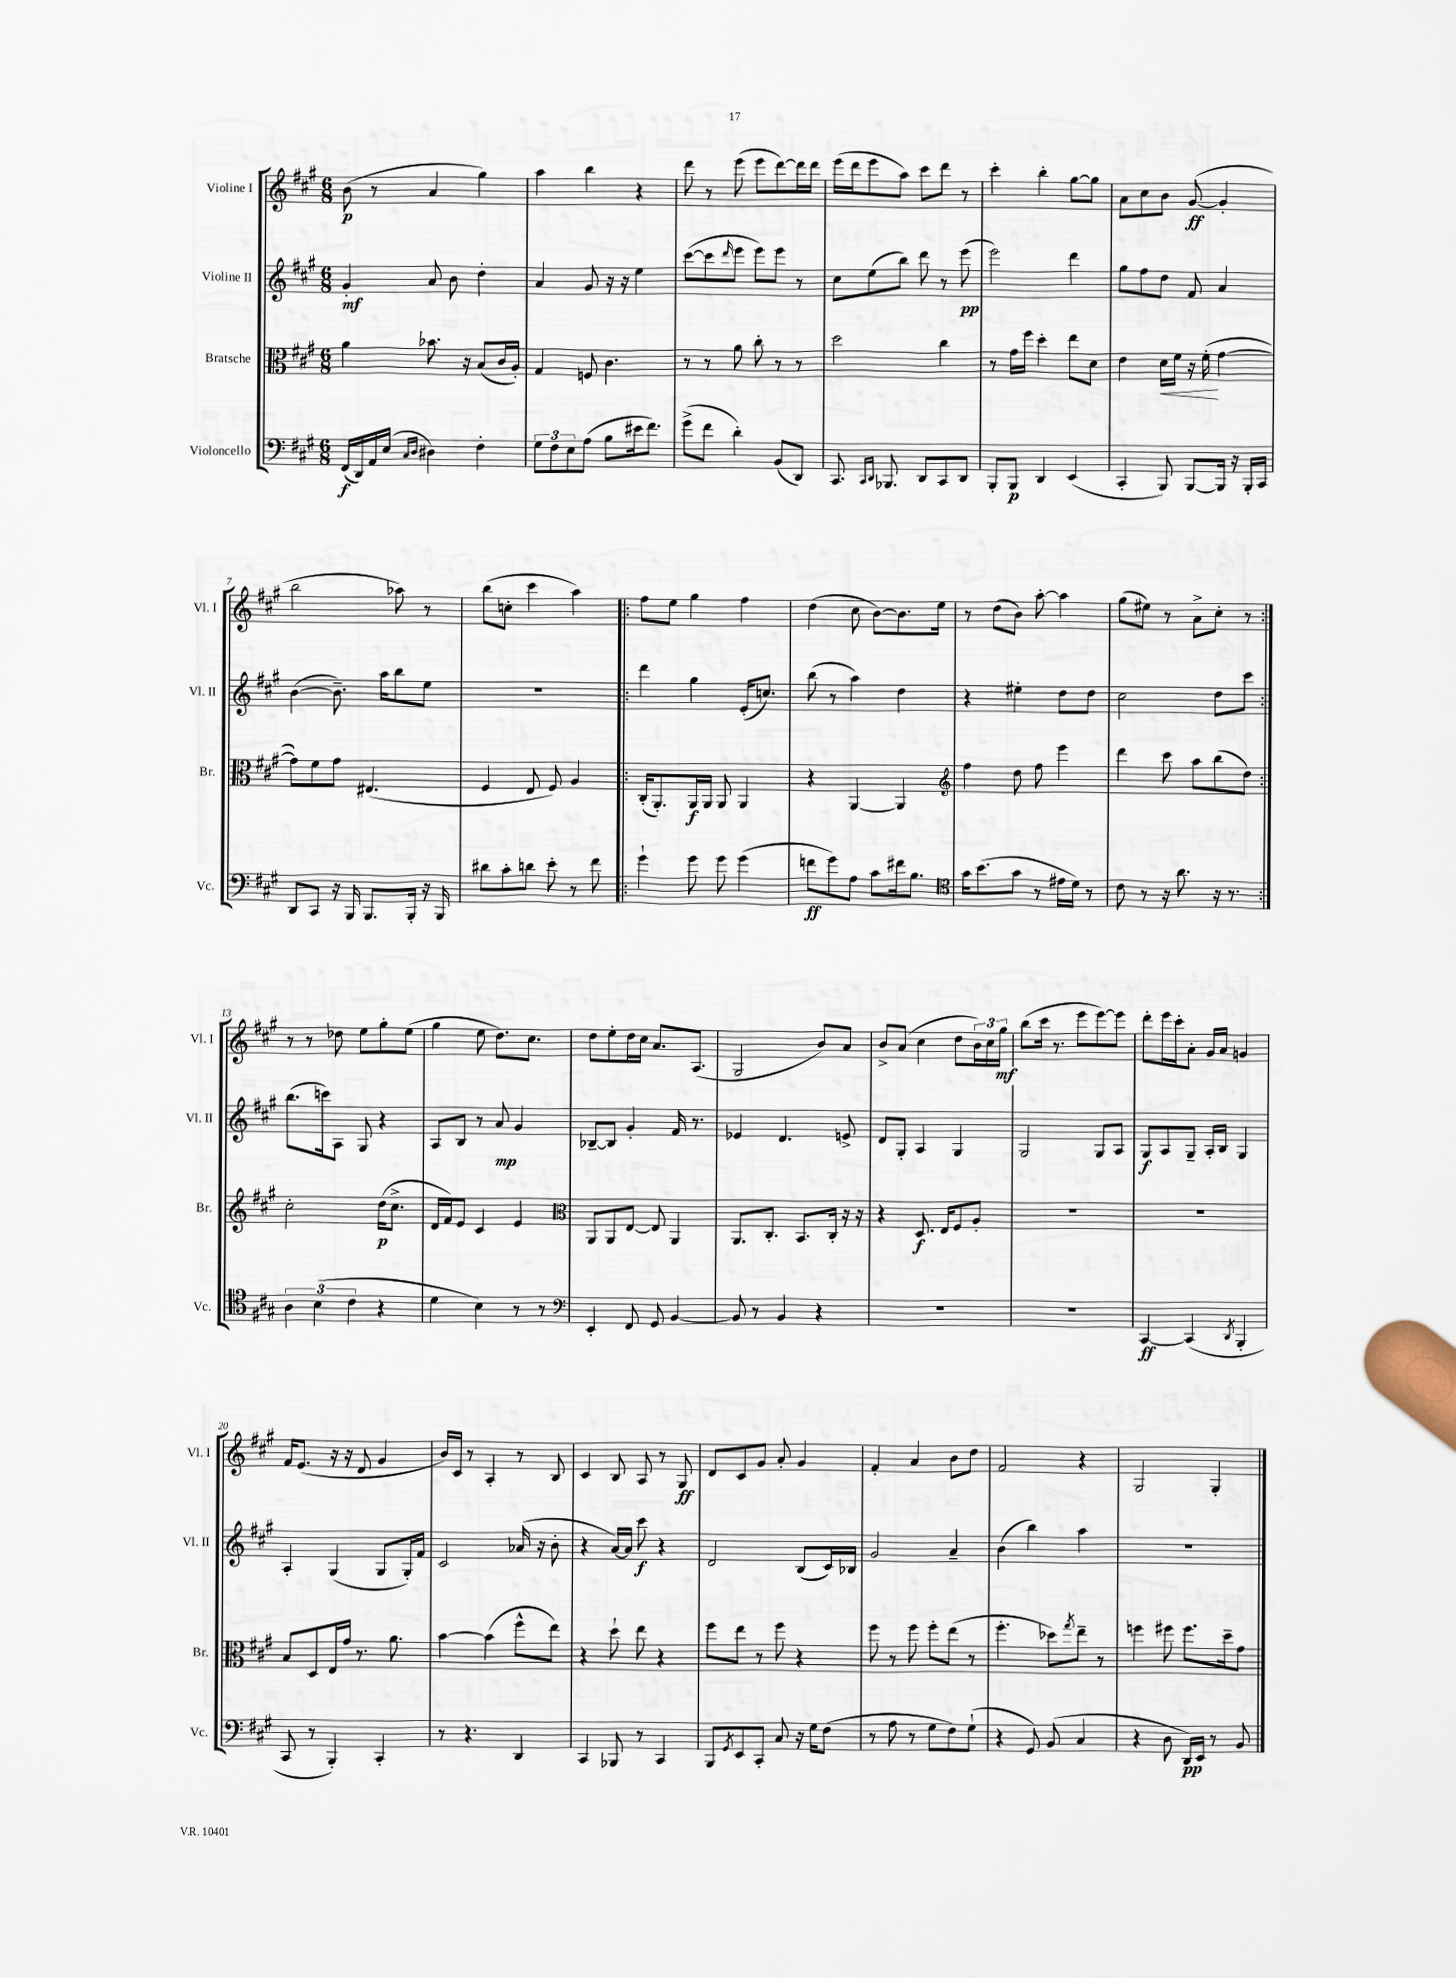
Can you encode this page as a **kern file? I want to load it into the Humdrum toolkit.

**kern	**dynam	**kern	**dynam	**kern	**dynam	**kern	**dynam
*part4	*part4	*part3	*part3	*part2	*part2	*part1	*part1
*staff4	*staff4	*staff3	*staff3	*staff2	*staff2	*staff1	*staff1
*I"Violoncello	*	*I"Bratsche	*	*I"Violine II	*	*I"Violine I	*
*I'Vc.	*	*I'Br.	*	*I'Vl. II	*	*I'Vl. I	*
*clefF4	*	*clefC3	*	*clefG2	*	*clefG2	*
*k[f#c#g#]	*	*k[f#c#g#]	*	*k[f#c#g#]	*	*k[f#c#g#]	*
*M6/8	*	*M6/8	*	*M6/8	*	*M6/8	*
=1	=1	=1	=1	=1	=1	=1	=1
(16FF#/LL	f	4a\	.	4g#'/	mf	(8b\	p
16DD/)	.	.	.	.	.	.	.
16AA/	.	.	.	.	.	8r	.
(16E/JJ	.	.	.	.	.	.	.
16qqC#/LL	.	.	.	.	.	.	.
16qqD/JJ	.	.	.	.	.	.	.
4D#X\)	.	8.b-X\	.	8a/	.	4a/	.
.	.	.	.	8b\	.	.	.
.	.	16r	.	.	.	.	.
4F#'\	.	(8B/L	.	4dd'\	.	4gg#\)	.
.	.	16c#/L	.	.	.	.	.
.	.	16A'/JJ)	.	.	.	.	.
=2	=2	=2	=2	=2	=2	=2	=2
12G#\L	.	4G#/	.	4a/	.	4aa\	.
12F#\	.	.	.	.	.	.	.
12E\	.	.	.	.	.	.	.
(8A\J	.	8Fn/	.	8g#/	.	4bb\	.
8B\L	.	4.c#\	.	16r	.	.	.
.	.	.	.	16r	.	.	.
16e#X\k	.	.	.	4ee\	.	4r	.
8.f#\J)	.	.	.	.	.	.	.
=3	=3	=3	=3	=3	=3	=3	=3
(8g#^\L	.	8r	.	([8ccc#\L	.	8ddd\	.
8f#\J	.	8r	.	8ccc#\]	.	8r	.
.	.	.	.	16qqddd/	.	.	.
4d'\)	.	8a\	.	8eee\J	.	(8eee\	.
.	.	8cc#'\	.	8eee\L)	.	8eee\L	.
(8BB/L	.	8r	.	8eee\J	.	[8ddd\)	.
8DD/J)	.	8r	.	8r	.	16ddd\L]	.
.	.	.	.	.	.	16ddd\JJ	.
=4	=4	=4	=4	=4	=4	=4	=4
8.CC#/	.	2dd\	.	8cc#\L	.	(16eee\LL	.
.	.	.	.	.	.	16ddd\J	.
.	.	.	.	(8ee\	.	8eee\	.
16qqCC#/LL	.	.	.	.	.	.	.
16qqDD/JJ	.	.	.	.	.	.	.
8.BBB-X/	.	.	.	.	.	.	.
.	.	.	.	8bb\J)	.	8aa\J)	.
8DD/L	.	.	.	8ddd\	.	8ccc#\L	.
8CC#/	.	4cc#\	.	8r	.	8ddd\J	.
8DD/J	.	.	.	(8eee\	pp	8r	.
=5	=5	=5	=5	=5	=5	=5	=5
8BBB'/L	.	8r	.	2eee\)	.	4ccc#'\	.
8BBB/J	p	16g#\LL	.	.	.	.	.
.	.	16ff#\JJ	.	.	.	.	.
4DD/	.	4dd'\	.	.	.	4bb'\	.
(4EE/	.	8ee\L	.	4ddd\	.	[8gg#\L	.
.	.	8d\J	.	.	.	8gg#\J]	.
=6	=6	=6	=6	=6	=6	=6	=6
4CC#'/	.	4e\	.	8gg#\L	.	8a\L	.
.	.	.	.	8ff#\	.	8cc#\	.
!	!	!	!LO:HP:b	!	!	!	!
8BBB/)	.	16d\LL	<	8dd\J	.	8b\J	.
.	.	16f#\JJ	.	.	.	.	.
[8BBB/L	.	16r	.	8f#/	.	([8g#/	ff
.	.	(16f#'\	.	.	.	.	.
16BBB/Jk]	.	[4g#\	[	4a/	.	4g#'/]	.
16r	.	.	.	.	.	.	.
16BBB'/LL	.	.	.	.	.	.	.
16CC#/JJ	.	.	.	.	.	.	.
!!LO:LB:g=z
=7	=7	=7	=7	=7	=7	=7	=7
8DD/L	.	8g#\L])	.	([4b\	.	2bb\	.
8CC#/J	.	8f#\	.	.	.	.	.
16r	.	8g#\J	.	8.b~\])	.	.	.
16BBB/	.	.	.	.	.	.	.
8.BBB/L	.	(4.E#X/	.	.	.	.	.
.	.	.	.	16aa\KL	.	.	.
.	.	.	.	8bb\	.	8aa-X\)	.
16BBB'/Jk	.	.	.	.	.	.	.
16r	.	.	.	8ee\J	.	8r	.
16BBB/	.	.	.	.	.	.	.
=8	=8	=8	=8	=8	=8	=8	=8
8d#X\L	.	4F#/	.	2.r	.	(8bb\L	.
8c#'\	.	.	.	.	.	8ccn'\J	.
8dn\J	.	8E/	.	.	.	4ccc#\	.
8e'\	.	8F#/)	.	.	.	.	.
8r	.	4A/	.	.	.	4aa\)	.
8f#\	.	.	.	.	.	.	.
=9!|:	=9!|:	=9!|:	=9!|:	=9!|:	=9!|:	=9!|:	=9!|:
4g#`\	.	(16C#'/KL	.	4ddd\	.	8ff#\L	.
.	.	8.AA'/)	.	.	.	.	.
.	.	.	.	.	.	8ee\J	.
8g#\	.	16AA/L	f	4gg#\	.	4gg#\	.
.	.	16AA/JJ	.	.	.	.	.
8g#\	.	8AA/	.	.	.	.	.
(4g#\	.	4AA/	.	(16e'/KL	.	4ff#\	.
.	.	.	.	8.ccn/J)	.	.	.
=10	=10	=10	=10	=10	=10	=10	=10
8fn\L	ff	4r	.	(8bb\	.	(4dd\	.
8g#\)	.	.	.	8r	.	.	.
8A\J	.	[4AA/	.	4aa\)	.	8cc#\	.
8c#\L	.	.	.	.	.	[8b\L)	.
16f#X\k	.	4AA/]	.	4dd\	.	8.b\]	.
8.B\J	.	.	.	.	.	.	.
.	.	.	.	.	.	16ee\Jk	.
=11	=11	=11	=11	=11	=11	=11	=11
*clefC4	*	*clefG2	*	*	*	*	*
16g#\KL	.	4ff#\	.	4r	.	8r	.
(8.b\	.	.	.	.	.	.	.
.	.	.	.	.	.	(8dd\L	.
8g#\J	.	8dd\	.	4ee#X'\	.	8b\J)	.
8r	.	8ff#\	.	.	.	[8aa'\	.
16e#X\LL	.	4eee\	.	8dd\L	.	4aa\]	.
16d\JJ)	.	.	.	.	.	.	.
8r	.	.	.	8dd\J	.	.	.
=12	=12	=12	=12	=12	=12	=12	=12
8c#\	.	4ddd\	.	2cc#\	.	(8gg#\L	.
8r	.	.	.	.	.	8ee#X\J)	.
16r	.	8ccc#\	.	.	.	8r	.
8.a\	.	.	.	.	.	.	.
.	.	8aa\L	.	.	.	8a^\L	.
16r	.	(8bb\	.	8dd\L	.	8cc#'\J	.
8.r	.	.	.	.	.	.	.
.	.	8dd\J)	.	8ccc#\J	.	8r	.
!!LO:LB:g=z
=13:|!	=13:|!	=13:|!	=13:|!	=13:|!	=13:|!	=13:|!	=13:|!
6A\	.	2cc#'\	.	(8.bb\L	.	8r	.
.	.	.	.	.	.	8r	.
(6B\	.	.	.	.	.	.	.
.	.	.	.	16cccn\k)	.	.	.
.	.	.	.	8A\J	.	8dd-X\	.
6c#\	.	.	.	.	.	.	.
.	.	.	.	8G#/	.	8ee\L	.
4r	.	(16dd\KL	p	4r	.	8gg#'\	.
.	.	8.cc#^\J	.	.	.	.	.
.	.	.	.	.	.	(8ee\J	.
=14	=14	=14	=14	=14	=14	=14	=14
4d\	.	16d/LL	.	8A/L	.	4gg#\	.
.	.	16f#/J)	.	.	.	.	.
.	.	8e/J	.	8B/J	.	.	.
4B\)	.	4c#/	.	8r	.	8ee\	.
.	.	.	.	8a/	mp	8.dd\L)	.
8r	.	4e/	.	4g#/	.	.	.
.	.	.	.	.	.	8.cc#\J	.
8r	.	.	.	.	.	.	.
=15	=15	=15	=15	=15	=15	=15	=15
*clefF4	*	*clefC3	*	*	*	*	*
4EE'/	.	8AA/L	.	[8B-X~/L	.	8dd\L	.
.	.	8AA/	.	8B-/J]	.	8ee'\	.
8FF#/	.	[8E/J	.	4g#'/	.	16dd\L	.
.	.	.	.	.	.	16cc#\JJ	.
8GG#/	.	8E/]	.	.	.	8.a/L	.
[4BB/	.	4AA/	.	16f#/	.	.	.
.	.	.	.	8.r	.	(8.A/J	.
=16	=16	=16	=16	=16	=16	=16	=16
8BB/]	.	8.AA/L	.	4e-X/	.	2G#/	.
8r	.	.	.	.	.	.	.
.	.	8.C#'/J	.	.	.	.	.
4BB/	.	.	.	4.d/	.	.	.
.	.	8.BB/L	.	.	.	.	.
4r	.	.	.	.	.	8b/L)	.
.	.	16C#'/Jk	.	.	.	.	.
.	.	16r	.	8en^/	.	8a/J	.
.	.	16r	.	.	.	.	.
=17	=17	=17	=17	=17	=17	=17	=17
2.r	.	4r	.	8d/L	.	8b^/L	.
.	.	.	.	8G#'/J	.	(8a/J	.
.	.	8.D/	f	4A/	.	4cc#\	.
.	.	16E/KL	.	.	.	.	.
.	.	8F#/	.	4G#/	.	8dd\L	.
.	.	8A'/J	.	.	.	24b\L)	.
.	.	.	.	.	.	24cc#\	.
.	.	.	.	.	.	24gg#\JJ	mf
=18	=18	=18	=18	=18	=18	=18	=18
2.r	.	2.r	.	2G#/	.	(8bb\L	.
.	.	.	.	.	.	16ccc#\Jk	.
.	.	.	.	.	.	8.r	.
.	.	.	.	.	.	8eee\L	.
.	.	.	.	8G#/L	.	[8eee\)	.
.	.	.	.	8A/J	.	8eee\J]	.
=19	=19	=19	=19	=19	=19	=19	=19
[4CC#/	ff	2.r	.	8G#/L	f	8ddd'\L	.
.	.	.	.	8A/	.	16eee\L	.
.	.	.	.	.	.	16ccc#'\J	.
(4CC#/]	.	.	.	8G#~/J	.	8a'\J	.
.	.	.	.	16A'/LL	.	16g#/LL	.
.	.	.	.	16B/JJ	.	16a/JJ	.
8qDD/	.	.	.	.	.	.	.
4BBB'/	.	.	.	4G#/	.	4gn/	.
!!LO:LB:g=z
=20	=20	=20	=20	=20	=20	=20	=20
8CC#/	.	8B/L	.	4A'/	.	16f#/KL	.
.	.	.	.	.	.	(8.e/J	.
8r	.	8D/	.	.	.	.	.
4BBB'/)	.	16E/L	.	(4G#/	.	16r	.
.	.	16g#/JJ	.	.	.	16r	.
.	.	8.r	.	.	.	8d/	.
4CC#'/	.	.	.	8G#/L	.	4g#/	.
.	.	8.a\	.	.	.	.	.
.	.	.	.	16G#'/L)	.	.	.
.	.	.	.	16f#/JJ	.	.	.
=21	=21	=21	=21	=21	=21	=21	=21
8r	.	[4b\	.	2c#/	.	16b/LL)	.
.	.	.	.	.	.	16c#/JJ	.
4.r	.	.	.	.	.	8r	.
.	.	(4b\]	.	.	.	4A'/	.
4DD/	.	8ff#^^\L	.	(16a-X/	.	8r	.
.	.	.	.	16r	.	.	.
.	.	8ee\J)	.	8b'\	.	8B/	.
=22	=22	=22	=22	=22	=22	=22	=22
4CC#/	.	4r	.	4r	.	4c#/	.
8BBB-X/	.	8dd`\	.	[16a/LL)	.	8B/	.
.	.	.	.	16a/JJ]	.	.	.
8r	.	8ee\	.	8ccc#\	f	8A/	.
4CC#/	.	4r	.	4r	.	8r	.
.	.	.	.	.	.	8G#/	ff
=23	=23	=23	=23	=23	=23	=23	=23
8BBB/L	.	8ff#\L	.	2d/	.	8d/L	.
8qGG#/	.	.	.	.	.	.	.
8EE/	.	8ee\J	.	.	.	8c#/	.
8CC#'/J	.	8r	.	.	.	8g#/J	.
8C#/	.	8ff#\	.	.	.	8a'/	.
16r	.	4r	.	(8B/L	.	4g#/	.
16G#\KL	.	.	.	.	.	.	.
(8F#\J	.	.	.	16c#/L)	.	.	.
.	.	.	.	16B-X/JJ	.	.	.
=24	=24	=24	=24	=24	=24	=24	=24
8r	.	8ff#\	.	2g#/	.	4f#'/	.
8A\	.	8r	.	.	.	.	.
8r	.	8ff#\	.	.	.	4a/	.
8G#\L	.	8ff#'\L	.	.	.	.	.
8F#\)	.	(8ee\J	.	4a~/	.	8b\L	.
(8G#`\J	.	8r	.	.	.	8dd\J	.
=25	=25	=25	=25	=25	=25	=25	=25
4r	.	4.ff#'\	.	(4b\	.	2f#/	.
8GG#/)	.	.	.	4bb\)	.	.	.
(8BB/	.	8dd-X\L)	.	.	.	.	.
.	.	8qgg#/	.	.	.	.	.
4C#/	.	8ee~\J	.	4aa\	.	4r	.
.	.	8r	.	.	.	.	.
=26	=26	=26	=26	=26	=26	=26	=26
4r	.	4ffn\	.	2.r	.	2G#/	.
8D\	.	8ff#X\	.	.	.	.	.
16DD/LL)	pp	8.ff#\L	.	.	.	.	.
16EE/JJ	.	.	.	.	.	.	.
8r	.	.	.	.	.	4G#'/	.
.	.	16dd~\k	.	.	.	.	.
8BB/	.	8g#\J	.	.	.	.	.
==	==	==	==	==	==	==	==
*-	*-	*-	*-	*-	*-	*-	*-
